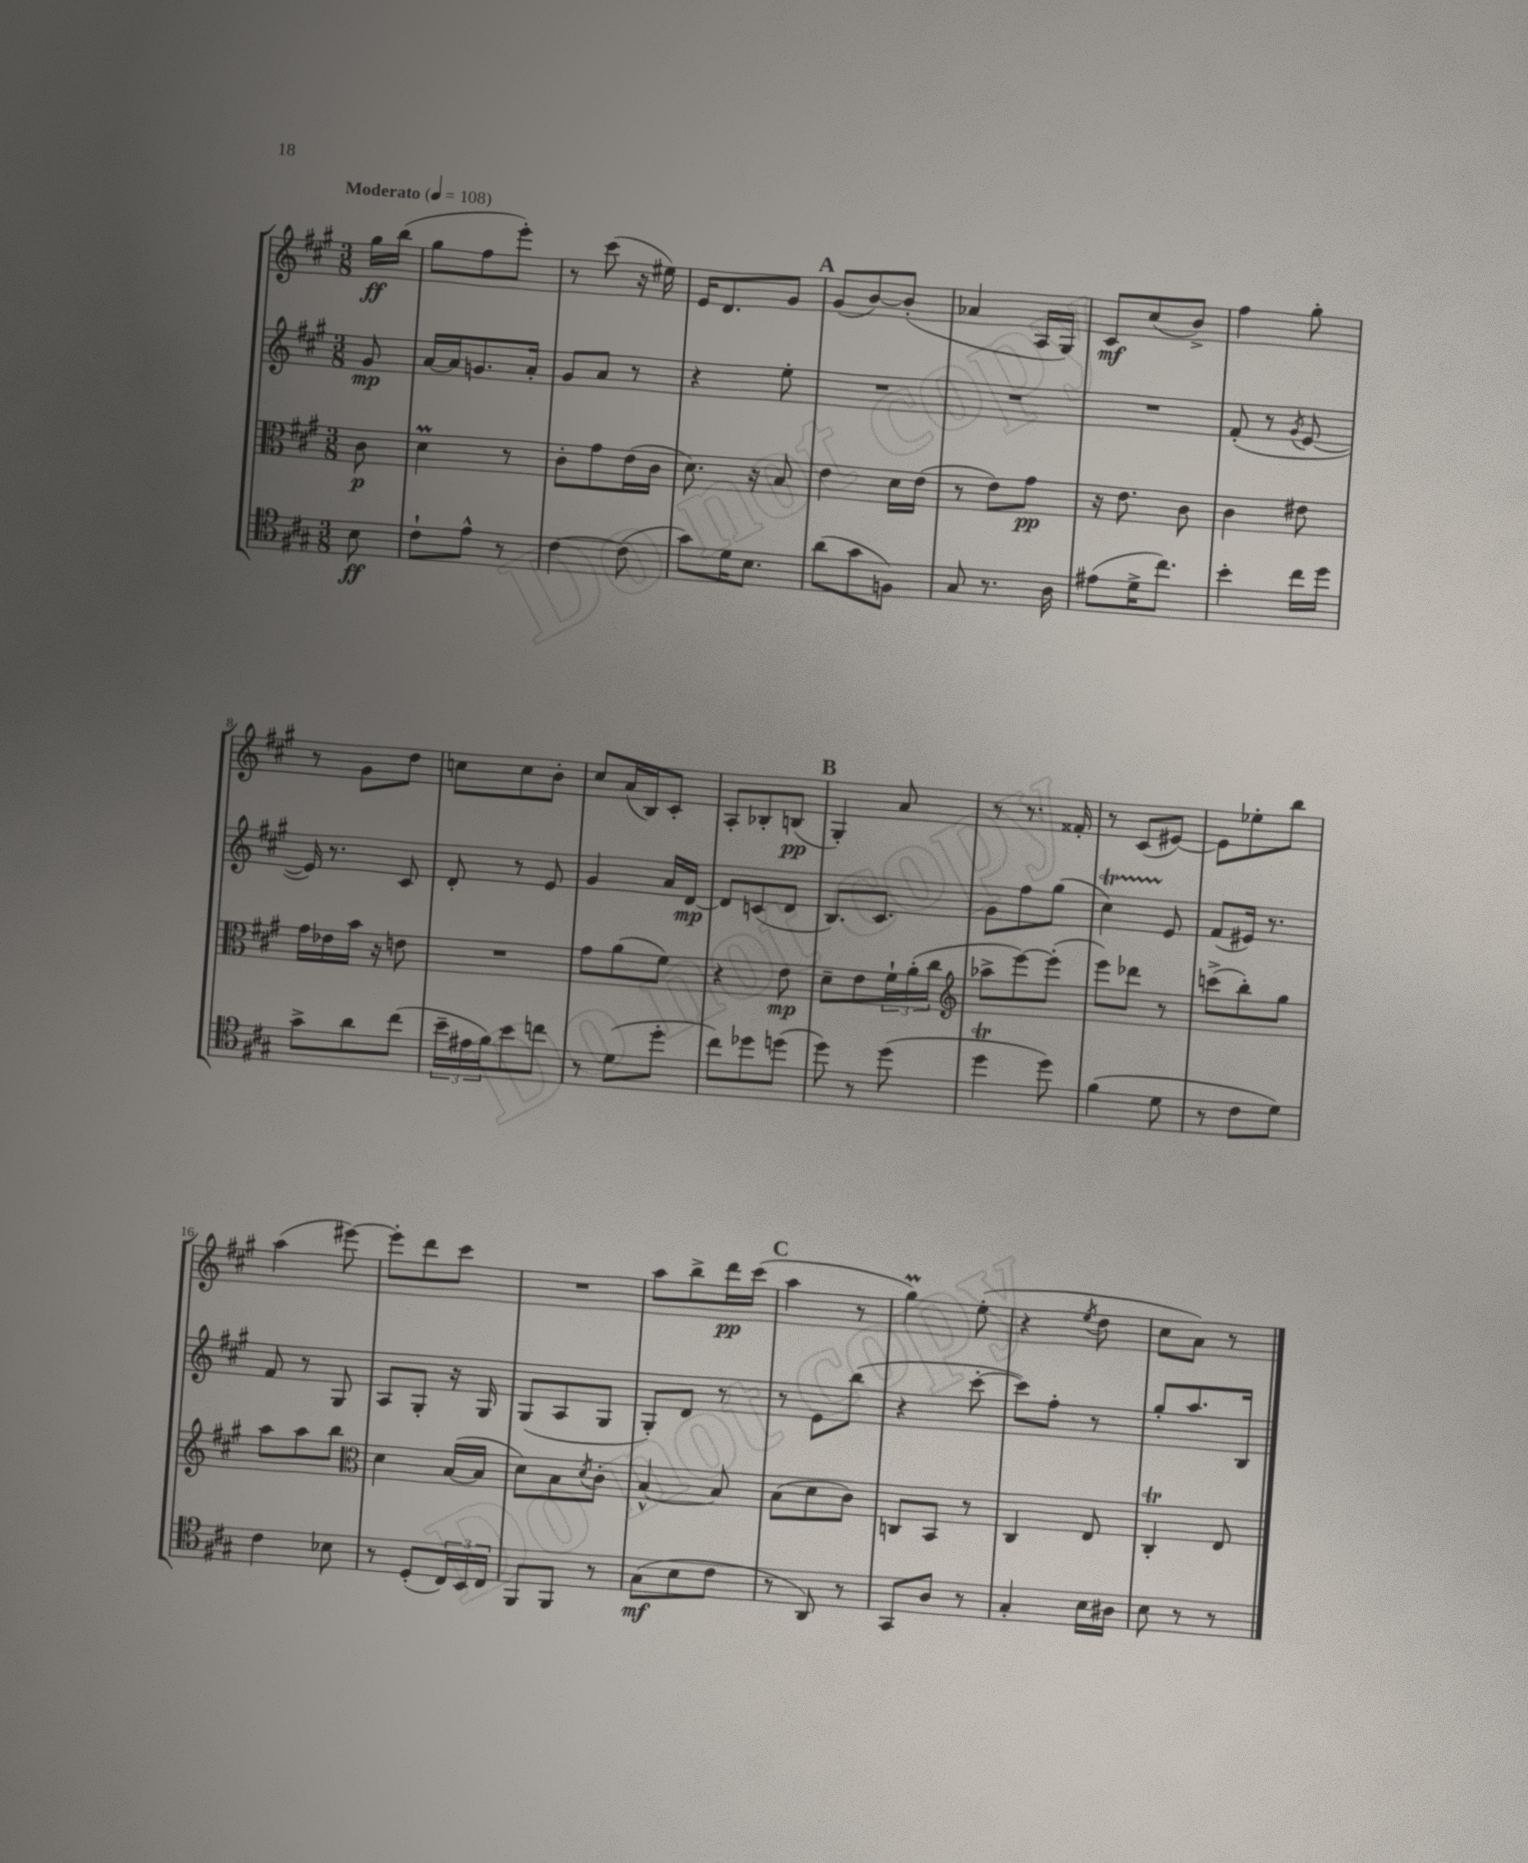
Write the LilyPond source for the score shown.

<<
\new StaffGroup <<
\new Staff = "s0" {
    \clef treble \key a \major \numericTimeSignature \time 3/8 \partial 8 \tempo "Moderato" 4 = 108
    gis''16\ff b''16( |
    gis''8 fis''8 e'''8-.) |
    r8 cis'''8( r16 eis''16) |
    e'16 d'8. gis'8 |
    \mark \markup { \bold "A" } gis'8( b'8~) b'8-.( |
    aes'4 a16 gis16) |
    cis'8\mf cis''8( b'8->) |
    fis''4 gis''8-. |
    r8 gis'8 d''8 |
    c''8 c''8 b'8-. |
    cis''8 a'16( b16) cis'8-. |
    a8-. bes8-. b8\pp( |
    \mark \markup { \bold "B" } gis4-.) a'8 |
    r8 r8. fisis'16-. |
    r8 cis'8( eis'8~) |
    eis'8 ees''8-. b''8 |
    a''4( eis'''8~) |
    eis'''8-. d'''8 cis'''8 |
    R4. |
    a''8 b''8-> d'''16\pp cis'''16( |
    \mark \markup { \bold "C" } a''4 r8 |
    gis''4\prall) e''8-.( |
    r4 \acciaccatura { e''8 } d''8 |
    cis''8 a'8) r8 \bar "|." |
}
\new Staff = "s1" {
    \clef treble \key a \major \numericTimeSignature \time 3/8 \partial 8
    gis'8\mp |
    a'16~ a'16 g'8. a'16-. |
    gis'8 a'8 r8 |
    r4 e''8-. |
    \mark \markup { \bold "A" } R4. |
    R4. |
    R4. |
    fis'8-.( r8 \acciaccatura { gis'8 } e'8~ |
    e'16) r8. cis'8 |
    d'8-. r8 e'8 |
    gis'4 a'16 d'16~\mp |
    d'8 c'8( d'8 |
    \mark \markup { \bold "B" } b8.) cis'8. |
    gis'8 fis''8 gis''8( |
    cis''4\startTrillSpan) e'8\stopTrillSpan |
    fis'8( eis'16) r8. |
    fis'8 r8 gis8 |
    a8 gis8-. r16 gis16 |
    gis8( a8 gis8 |
    gis8-.) d'8 r8 |
    \mark \markup { \bold "C" } r8 e'8 b''8( |
    r4 cis'''8~-. |
    cis'''8) fis''8-. r8 |
    gis''8-. a''8. b16 \bar "|." |
}
\new Staff = "s2" {
    \clef alto \key a \major \numericTimeSignature \time 3/8 \partial 8
    cis'8\p |
    d'4\prall r8 |
    cis'8-. gis'8 e'16( cis'16 |
    d'8.) r16 b8 |
    \mark \markup { \bold "A" } e'4 d'16 e'16( |
    r8 e'8) gis'8\pp |
    r16 e'8. cis'8 |
    cis'4 eis'8 |
    gis'16 ees'16 b'16 r16 e'8 |
    R4. |
    gis'8 a'8( fis'8) |
    r4 e'8\mp |
    \mark \markup { \bold "B" } d'8-- e'8 \tuplet 3/2 { fis'16-! a'16-.( cis''16 } |
    \clef treble aes''8-> e'''8~) e'''8-.( |
    e'''8) des'''8 r8 |
    c'''8->( b''8-.) gis''8 |
    a''8 a''8 b''8 |
    \clef alto d'4 b16~( b16 |
    d'8) b8 \acciaccatura { d'8 } cis'8-. |
    b4~-^ b8 |
    \mark \markup { \bold "C" } b8( d'8 cis'8) |
    c8 b,8 r8 |
    cis4 e8 |
    cis4-.\trill e8 \bar "|." |
}
\new Staff = "s3" {
    \clef tenor \key a \major \numericTimeSignature \time 3/8 \partial 8
    b8\ff |
    cis'8-! e'8-^ r8 |
    cis'4~ cis'8( |
    gis'8) d'16 b8. |
    \mark \markup { \bold "A" } a'8( gis'8 f8) |
    gis8 r8. a16 |
    eis'8( d'16-> cis''8.) |
    b'4-. cis''16 d''16 |
    gis'8-> a'8 cis''8( |
    \tuplet 3/2 { b'16-- eis'16 fis'16) } b'8 c''8 |
    r8 d'8( d''8-. |
    cis''8) des''8 d''8( |
    \mark \markup { \bold "B" } d''8) r8 d''8( |
    d''4\trill d''8) |
    fis'4( d'8 |
    r8 cis'8 d'8) |
    cis'4 bes8 |
    r8 d8-.( \tuplet 3/2 { cis16) b,16 cis16 } |
    fis,8 fis,8 r8 |
    gis8\mf( b8 cis'8 |
    \mark \markup { \bold "C" } r8 a,8) r8 |
    gis,8 a8 r8 |
    gis4-. b16 ais16 |
    b8 r8 r8 \bar "|." |
}
>>
>>
